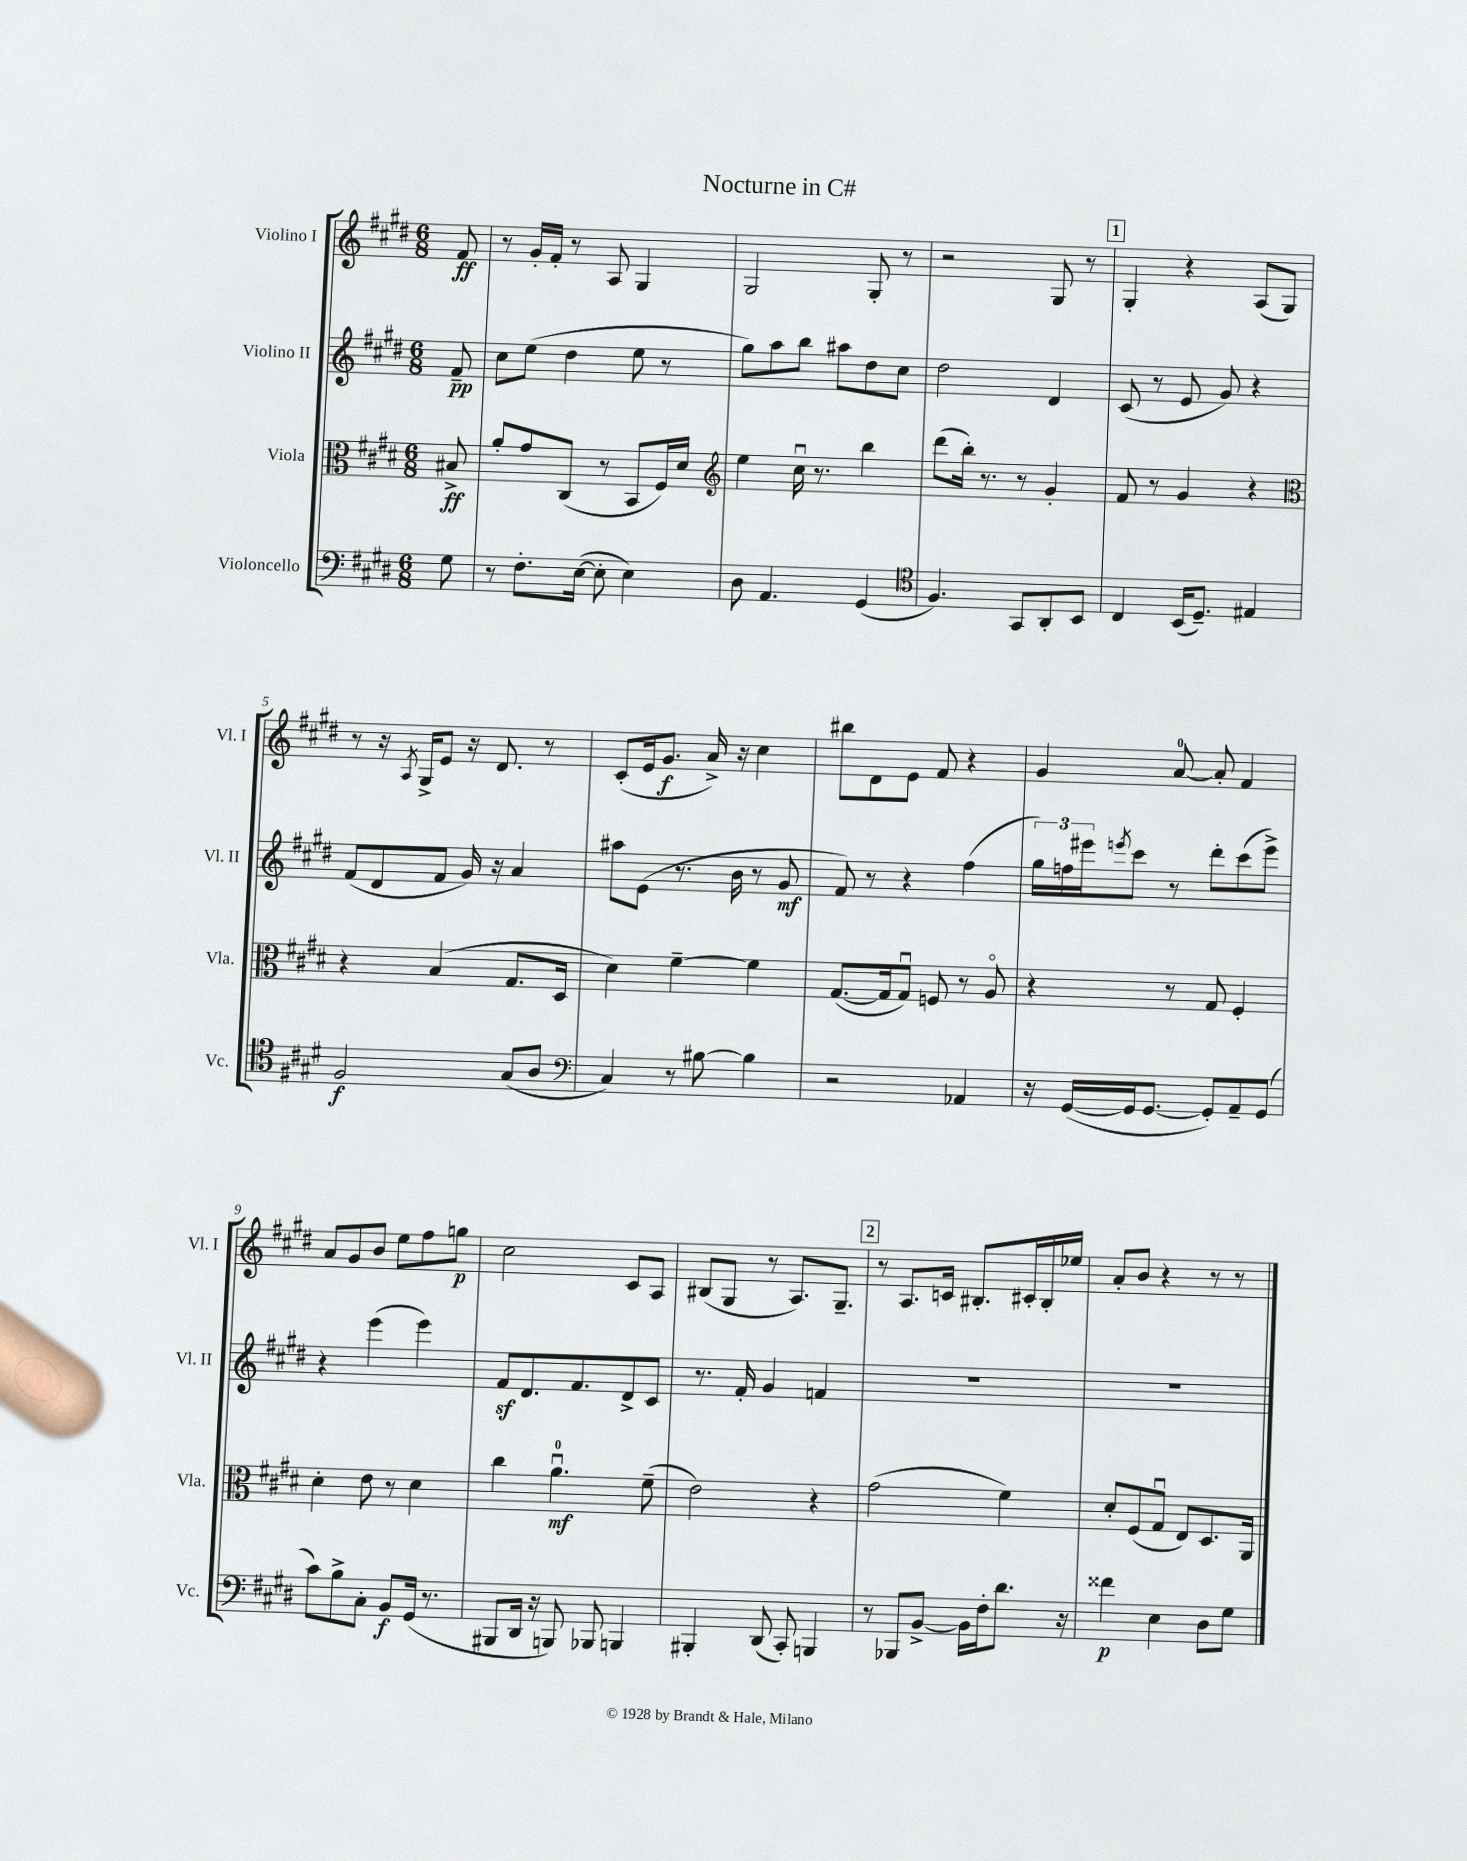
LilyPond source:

\header { title = "Nocturne in C#" }
<<
\new StaffGroup <<
\new Staff = "s0" \with { instrumentName = "Violino I" shortInstrumentName = "Vl. I" } {
    \clef treble \key e \major \numericTimeSignature \time 6/8 \partial 8
    fis'8\ff |
    r8 gis'16-. fis'16-. r8 a8 gis4 |
    gis2 gis8-. r8 |
    r2 gis8 r8 |
    \mark \markup { \box "1" } gis4-. r4 a8( gis8) |
    r8 r16 \acciaccatura { a8 } gis16-> e'8 r16 dis'8. r8 |
    cis'8-.( e'16 gis'8.\f a'16->) r16 cis''4 |
    bis''8 dis'8 e'8 fis'8 r4 |
    gis'4 a'8-0~ a'8-. fis'4 |
    a'8 gis'8 b'8 e''8 fis''8 g''8\p |
    cis''2 cis'8 a8 |
    bis8( gis8 r8 a8.) gis8.-- |
    \mark \markup { \box "2" } r8 a8. c'16 bis8.-. cis'16-. bis16-. ees''16 |
    a'8-. b'8 r4 r8 r8 \bar "|." |
}
\new Staff = "s1" \with { instrumentName = "Violino II" shortInstrumentName = "Vl. II" } {
    \clef treble \key e \major \numericTimeSignature \time 6/8 \partial 8
    fis'8--\pp |
    cis''8 e''8( dis''4 e''8 r8 |
    gis''8) a''8 b''8 ais''8 dis''8 cis''8 |
    dis''2 dis'4 |
    \mark \markup { \box "1" } cis'8( r8 e'8 gis'8) r4 |
    fis'8( dis'8 fis'8 gis'16) r16 a'4 |
    ais''8 e'8( r8. b'16 r8 gis'8\mf |
    fis'8) r8 r4 fis''4( |
    \tuplet 3/2 { gis''16) f''16 eis'''16 } \acciaccatura { e'''8 } cis'''8 r8 dis'''8-. cis'''8( e'''8->) |
    r4 e'''4( e'''4) |
    fis'8\sf dis'8. fis'8. dis'8-> cis'8 |
    r8. fis'16-. gis'4 f'4 |
    \mark \markup { \box "2" } R2. |
    R2. \bar "|." |
}
\new Staff = "s2" \with { instrumentName = "Viola" shortInstrumentName = "Vla." } {
    \clef alto \key e \major \numericTimeSignature \time 6/8 \partial 8
    bis8->\ff |
    a'8-. gis'8 cis8( r8 b,8 fis16) dis'16 |
    \clef treble e''4 cis''16\downbow r8. b''4 |
    dis'''8( b''16-.) r8. r8 gis'4-. |
    \mark \markup { \box "1" } fis'8 r8 gis'4 r4 |
    \clef alto r4 b4( gis8. dis16 |
    dis'4) fis'4~-- fis'4 |
    gis8.~( gis16 gis8\downbow) f8 r8 a8\flageolet |
    r4 r8 gis8 fis4-. |
    dis'4-. e'8 r8 dis'4 |
    cis''4 a'4.-0\downbow\mf fis'8--( |
    e'2) r4 |
    \mark \markup { \box "2" } gis'2( fis'4) |
    dis'8-. fis8( gis8\downbow e8) dis8. a,16 \bar "|." |
}
\new Staff = "s3" \with { instrumentName = "Violoncello" shortInstrumentName = "Vc." } {
    \clef bass \key e \major \numericTimeSignature \time 6/8 \partial 8
    gis8 |
    r8 fis8.-. e16~( e8-. e4) |
    dis8 a,4. gis,4( |
    \clef tenor fis4.) gis,8 a,8-. b,8 |
    \mark \markup { \box "1" } cis4 b,16( dis8.--) eis4 |
    fis2\f gis8( a8 |
    \clef bass cis4) r8 bis8~ bis4 |
    r2 aes,4 |
    r16 gis,16~( gis,16 gis,8.~ gis,8-.) a,8-- gis,8( |
    cis'8) b8-> cis8-. b,8\f gis,16( r8. |
    bis,,8 dis,16 r16 b,,8) bes,,8 b,,4 |
    bis,,4-. dis,8( cis,8-.) b,,4 |
    \mark \markup { \box "2" } r8 bes,,8 b,8~-> b,16 fis16-. dis'8. r16 |
    fisis'4\p e4 dis8 gis8 \bar "|." |
}
>>
>>
